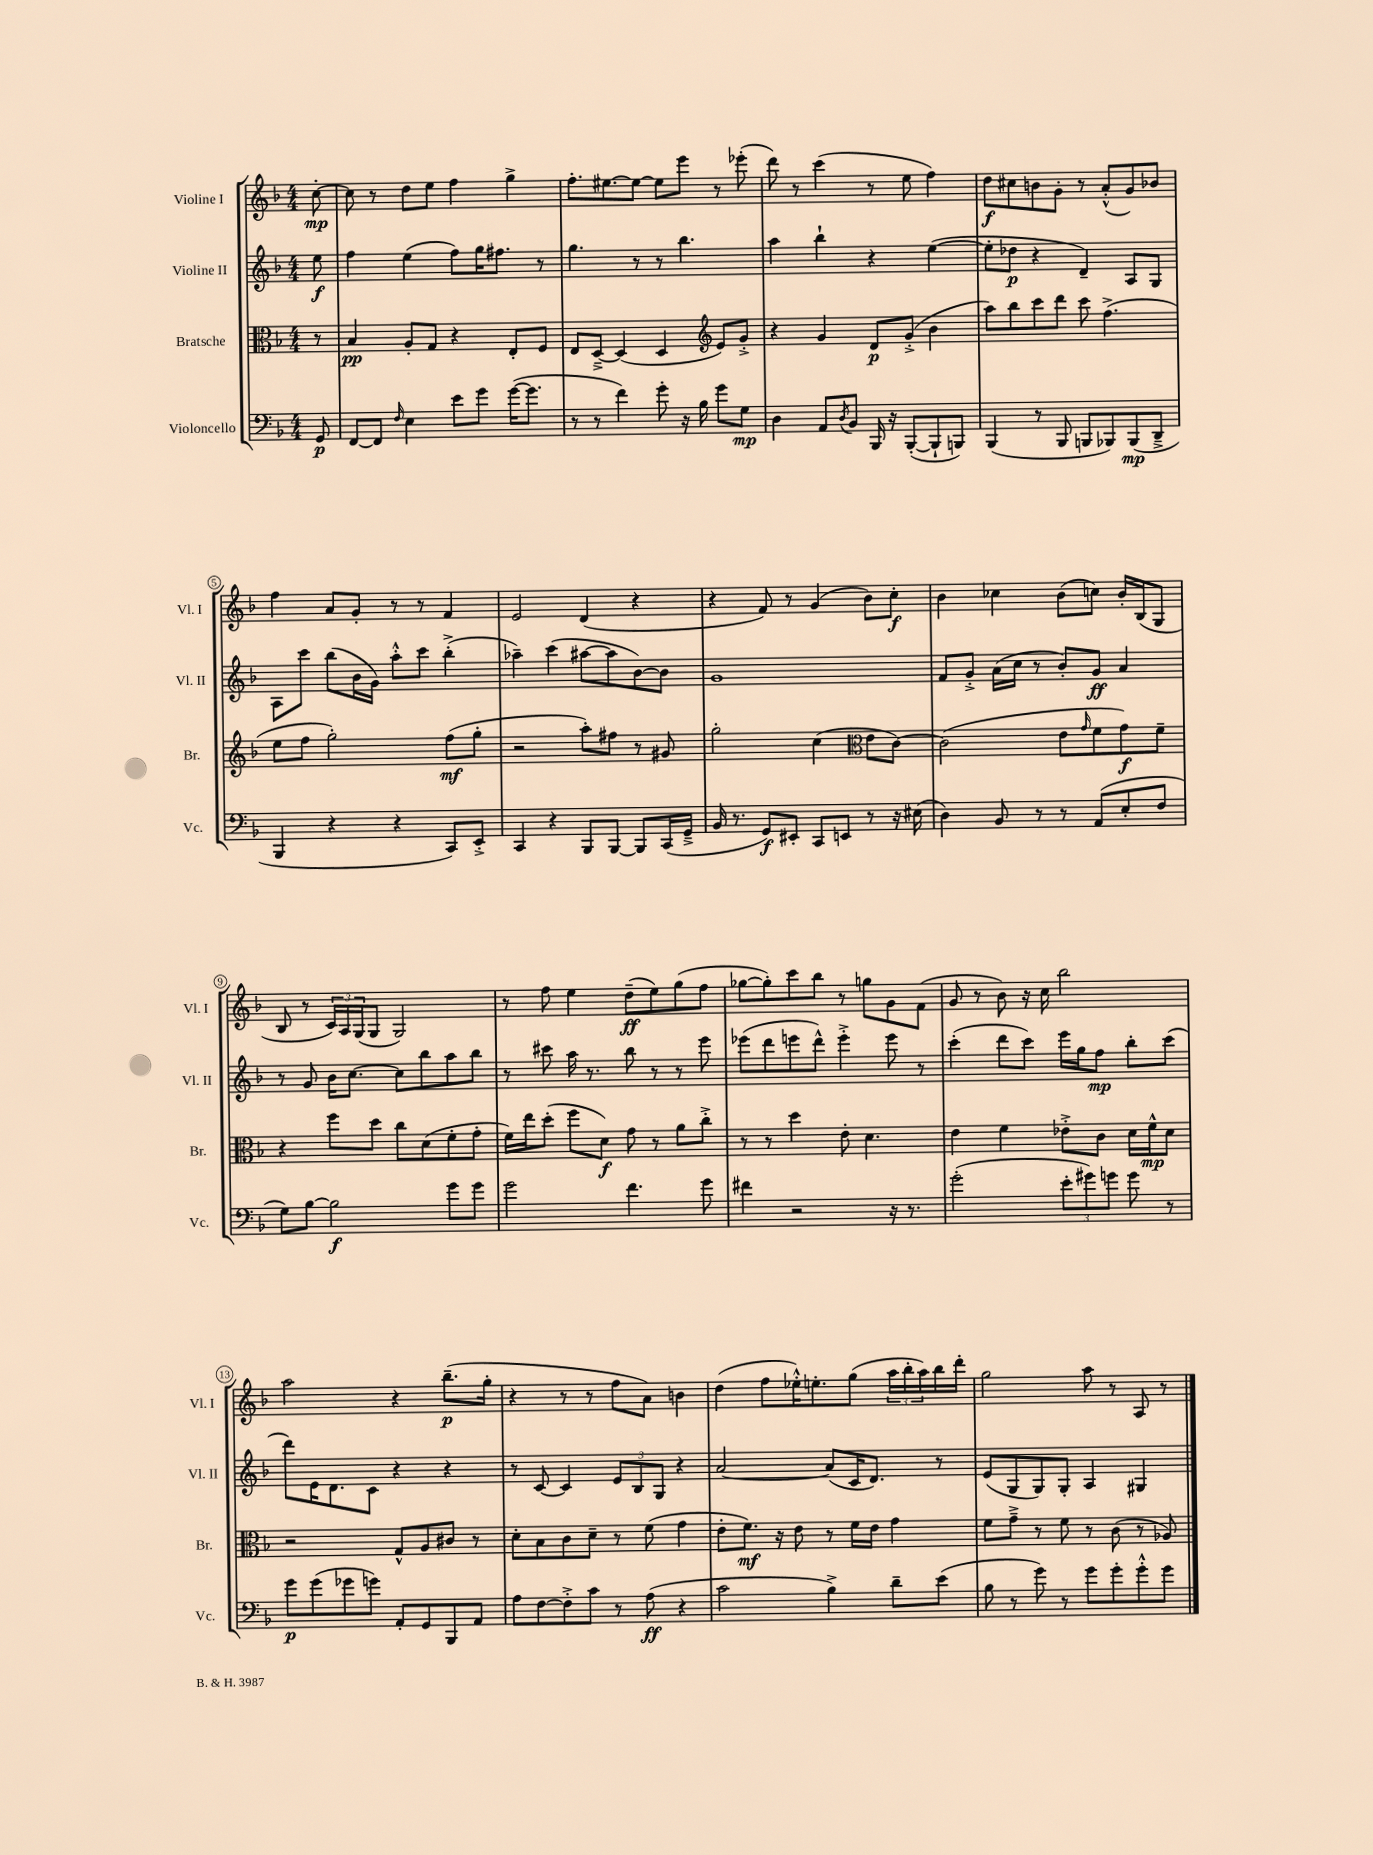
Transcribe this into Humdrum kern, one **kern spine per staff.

**kern	**dynam	**kern	**dynam	**kern	**dynam	**kern	**dynam
*part4	*part4	*part3	*part3	*part2	*part2	*part1	*part1
*staff4	*staff4	*staff3	*staff3	*staff2	*staff2	*staff1	*staff1
*I"Violoncello	*	*I"Bratsche	*	*I"Violine II	*	*I"Violine I	*
*I'Vc.	*	*I'Br.	*	*I'Vl. II	*	*I'Vl. I	*
*clefF4	*	*clefC3	*	*clefG2	*	*clefG2	*
*k[b-]	*	*k[b-]	*	*k[b-]	*	*k[b-]	*
*M4/4	*	*M4/4	*	*M4/4	*	*M4/4	*
=	=	=	=	=	=	=	=
8GG/	p	8r	.	8ee\	f	[8cc'\	mp
=1	=1	=1	=1	=1	=1	=1	=1
[8FF/L	.	4B-/	pp	4ff\	.	8cc\]	.
8FF/J]	.	.	.	.	.	8r	.
16qqF/	.	.	.	.	.	.	.
4E\	.	8A'/L	.	(4ee\	.	8dd\L	.
.	.	8G/J	.	.	.	8ee\J	.
8e\L	.	4r	.	8ff\L)	.	4ff\	.
8g\J	.	.	.	16gg\K	.	.	.
.	.	.	.	8.ff#X\J	.	.	.
([16g\KL	.	8E'/L	.	.	.	4gg^\	.
8.g\J]	.	.	.	.	.	.	.
.	.	8F/J	.	8r	.	.	.
=2	=2	=2	=2	=2	=2	=2	=2
8r	.	8E/L	.	4.gg\	.	8.ff'\L	.
8r	.	[8D~^/J	.	.	.	.	.
.	.	.	.	.	.	[8.ee#X\	.
4f\)	.	(4D/]	.	.	.	.	.
.	.	.	.	8r	.	8ee#\J_	.
8g'\	.	4D/	.	8r	.	8ee#\L]	.
16r	.	.	.	4.bb-\	.	8eee\J	.
16B-\	.	.	.	.	.	.	.
*	*	*clefG2	*	*	*	*	*
8g\L	.	8e/L)	.	.	.	8r	.
8G\J	mp	8g'^/J	.	.	.	(8eee-X'\	.
=3	=3	=3	=3	=3	=3	=3	=3
4D\	.	4r	.	4aa\	.	8ddd\)	.
.	.	.	.	.	.	8r	.
8AA/L	.	4g/	.	4bb-`\	.	(4ccc\	.
8qD/	.	.	.	.	.	.	.
8BB-/J	.	.	.	.	.	.	.
16BBB-/	.	8d/L	p	4r	.	8r	.
16r	.	.	.	.	.	.	.
([8BBB-'/L	.	(8g'^/J	.	.	.	8ee\	.
8BBB-`/]	.	4b-\	.	([4ee\	.	4ff\)	.
8BBBn/J)	.	.	.	.	.	.	.
=4	=4	=4	=4	=4	=4	=4	=4
(4BBB-/	.	8aa\L)	.	8ee'\L]	.	8dd\L	f
.	.	8bb-\	.	8dd-X\J	p	8cc#X\	.
8r	.	8ccc\	.	4r	.	8bn\	.
8BBB-/	.	8ddd\J	.	.	.	8g'\J	.
8BBBn/L	.	8ccc\	.	4d~/)	.	8r	.
8BBB-X/)	.	(4.ff^\	.	.	.	(8a'^^/L	.
(8BBB-/	mp	.	.	8A/L	.	8g/)	.
8DD~^/J	.	.	.	8G/J	.	8b-X/J	.
!!LO:LB:g=z
=5	=5	=5	=5	=5	=5	=5	=5
4BBB-/	.	8ee\L	.	8A\L	.	4ff\	.
.	.	8ff\J	.	8ccc\J	.	.	.
4r	.	2gg'\)	.	(8bb-\L	.	8a/L	.
.	.	.	.	16b-\L	.	8g'/J	.
.	.	.	.	16g\JJ)	.	.	.
4r	.	.	.	8aa'^^\L	.	8r	.
.	.	.	.	8ccc\J	.	8r	.
8CC/L)	.	(8ff\L	mf	(4bb-'^\	.	4f/	.
8EE'^/J	.	8gg'\J	.	.	.	.	.
=6	=6	=6	=6	=6	=6	=6	=6
4CC/	.	2r	.	4aa-X~\)	.	2e/	.
4r	.	.	.	(4ccc\	.	.	.
8BBB-/L	.	8aa'\L)	.	[8aa#X\L	.	(4d/	.
[8BBB-/J	.	8ff#X\J	.	8aa#\]	.	.	.
8BBB-/L]	.	8r	.	[8b-\)	.	4r	.
(16CC/L	.	8g#X/	.	8b-\J]	.	.	.
16GG~^/JJ	.	.	.	.	.	.	.
=7	=7	=7	=7	=7	=7	=7	=7
16BB-/	.	2gg'\	.	1g	.	4r	.
8.r	.	.	.	.	.	.	.
8GG/L)	f	.	.	.	.	8f/)	.
8EE#X'/J	.	.	.	.	.	8r	.
8CC/L	.	(4cc\	.	.	.	(4g/	.
8EEn/J	.	.	.	.	.	.	.
*	*	*clefC3	*	*	*	*	*
8r	.	8e\L	.	.	.	8b-\L)	.
16r	.	[8c\J)	.	.	.	8cc'\J	f
(16E#X\	.	.	.	.	.	.	.
=8	=8	=8	=8	=8	=8	=8	=8
4D\)	.	(2c\]	.	8f/L	.	4b-\	.
.	.	.	.	8g'^/J	.	.	.
8BB-/	.	.	.	(16a\LL	.	4cc-X\	.
.	.	.	.	16cc\JJ	.	.	.
8r	.	.	.	8r	.	.	.
8r	.	8e\L	.	8b-'/L)	.	(8b-\L	.
.	.	16qqg/	.	.	.	.	.
(8AA/L	.	8f\	.	8g/J	ff	8ccn\J)	.
8E'/	.	8g\)	f	4a/	.	16b-'/LL	.
.	.	.	.	.	.	(16B-/J	.
8F/J	.	8f~\J	.	.	.	8G/J	.
!!LO:LB:g=z
=9	=9	=9	=9	=9	=9	=9	=9
8G\L)	.	4r	.	8r	.	8B-/	.
[8B-\J	.	.	.	8g/	.	8r	.
2B-\]	f	8ff\L	.	16b-\KL	.	24c/LL)	.
.	.	.	.	.	.	24A/	.
.	.	.	.	[8.cc\J	.	.	.
.	.	.	.	.	.	(24G/J	.
.	.	8dd\J	.	.	.	8G/J	.
.	.	8cc\L	.	8cc\L]	.	2G/)	.
.	.	(8d\	.	8bb-\	.	.	.
8g\L	.	8f'\	.	8aa\	.	.	.
8g\J	.	8g'\J	.	8bb-\J	.	.	.
=10	=10	=10	=10	=10	=10	=10	=10
2g\	.	16f\LL)	.	8r	.	8r	.
.	.	16ee\J	.	.	.	.	.
.	.	(8dd'\J	.	8ccc#X\	.	8ff\	.
.	.	8ff\L	.	16aa\	.	4ee\	.
.	.	.	.	8.r	.	.	.
.	.	8d\J)	f	.	.	.	.
4.f\	.	8g\	.	8bb-\	.	(8dd~\L	ff
.	.	8r	.	8r	.	8ee\)	.
.	.	8a\L	.	8r	.	(8gg\	.
8g\	.	8cc'^\J	.	8eee\	.	8ff\J	.
=11	=11	=11	=11	=11	=11	=11	=11
4f#X\	.	8r	.	(8eee-X\L	.	[8gg-X\L	.
.	.	8r	.	8ddd\	.	8gg-'\])	.
2r	.	4dd\	.	8eeen\	.	8ccc\	.
.	.	.	.	8ddd^^\J)	.	8bb-\J	.
.	.	8e'\	.	4eee'^\	.	8r	.
.	.	4.d\	.	.	.	8ggn\L	.
16r	.	.	.	8eee\	.	8g\	.
8.r	.	.	.	.	.	.	.
.	.	.	.	8r	.	(8f\J	.
=12	=12	=12	=12	=12	=12	=12	=12
(2g'\	.	4e\	.	(4ccc'\	.	8g/	.
.	.	.	.	.	.	8r	.
.	.	4f\	.	8ddd\L	.	8b-\)	.
.	.	.	.	8ccc\J)	.	16r	.
.	.	.	.	.	.	16cc\	.
12e'\L	.	8e-X'^\L	.	16eee\LL	.	2bb-\	.
.	.	.	.	16gg\J	.	.	.
12g#X\)	.	.	.	.	.	.	.
.	.	8c\J	.	8ff\J	mp	.	.
12gn\J	.	.	.	.	.	.	.
8g\	.	16d\LL	.	8bb-'\L	.	.	.
.	.	16f^^\J	mp	.	.	.	.
8r	.	8d\J	.	(8ccc\J	.	.	.
!!LO:LB:g=z
=13	=13	=13	=13	=13	=13	=13	=13
8g\L	p	2r	.	8ddd\L)	.	2aa\	.
(8g\	.	.	.	16e\K	.	.	.
.	.	.	.	8.d\	.	.	.
8g-X\	.	.	.	.	.	.	.
8gn\J)	.	.	.	8c\J	.	.	.
8AA'/L	.	8G^^/L	.	4r	.	4r	.
8GG/	.	8A/	.	.	.	.	.
8BBB-/	.	8c#X/J	.	4r	.	(8.bb-~\L	p
8AA/J	.	8r	.	.	.	.	.
.	.	.	.	.	.	16gg'\Jk	.
=14	=14	=14	=14	=14	=14	=14	=14
8A\L	.	8d'\L	.	8r	.	4r	.
[8F\	.	8B-\	.	[8c/	.	.	.
8F'^\]	.	8c\	.	4c/]	.	8r	.
8c\J	.	8d~\J	.	.	.	8r	.
8r	.	8r	.	12e/L	.	8ff\L	.
.	.	.	.	12B-/	.	.	.
(8A\	ff	(8f\	.	.	.	8a\J)	.
.	.	.	.	12G/J	.	.	.
4r	.	4g\	.	4r	.	4bn\	.
=15	=15	=15	=15	=15	=15	=15	=15
2c\	.	8e'\L	.	[2a/	.	(4dd\	.
.	.	8.f\J)	mf	.	.	.	.
.	.	.	.	.	.	8ff\L	.
.	.	16r	.	.	.	.	.
.	.	8e\	.	.	.	16ee-X'^^\K)	.
.	.	.	.	.	.	8.een'\	.
4B-^\)	.	8r	.	(8a/L]	.	.	.
.	.	16f\LL	.	16c/K	.	(8gg\J	.
.	.	16e\JJ	.	8.d/J)	.	.	.
8d~\L	.	4g\	.	.	.	24aa\LL	.
.	.	.	.	.	.	24bb-'\	.
.	.	.	.	.	.	24aa\)	.
(8e\J	.	.	.	8r	.	16bb-\	.
.	.	.	.	.	.	16ddd'\JJ	.
=16	=16	=16	=16	=16	=16	=16	=16
8B-\	.	8f\L	.	(8e/L	.	2gg\	.
8r	.	8g~^\J	.	8G/	.	.	.
8g\)	.	8r	.	8G/)	.	.	.
8r	.	8f\	.	8G'/J	.	.	.
8g\L	.	8r	.	4A/	.	8aa\	.
8g'\	.	(8c\	.	.	.	8r	.
8g'^^\	.	8r	.	4G#X/	.	8A/	.
8g\J	.	8A-X/)	.	.	.	8r	.
==	==	==	==	==	==	==	==
*-	*-	*-	*-	*-	*-	*-	*-
